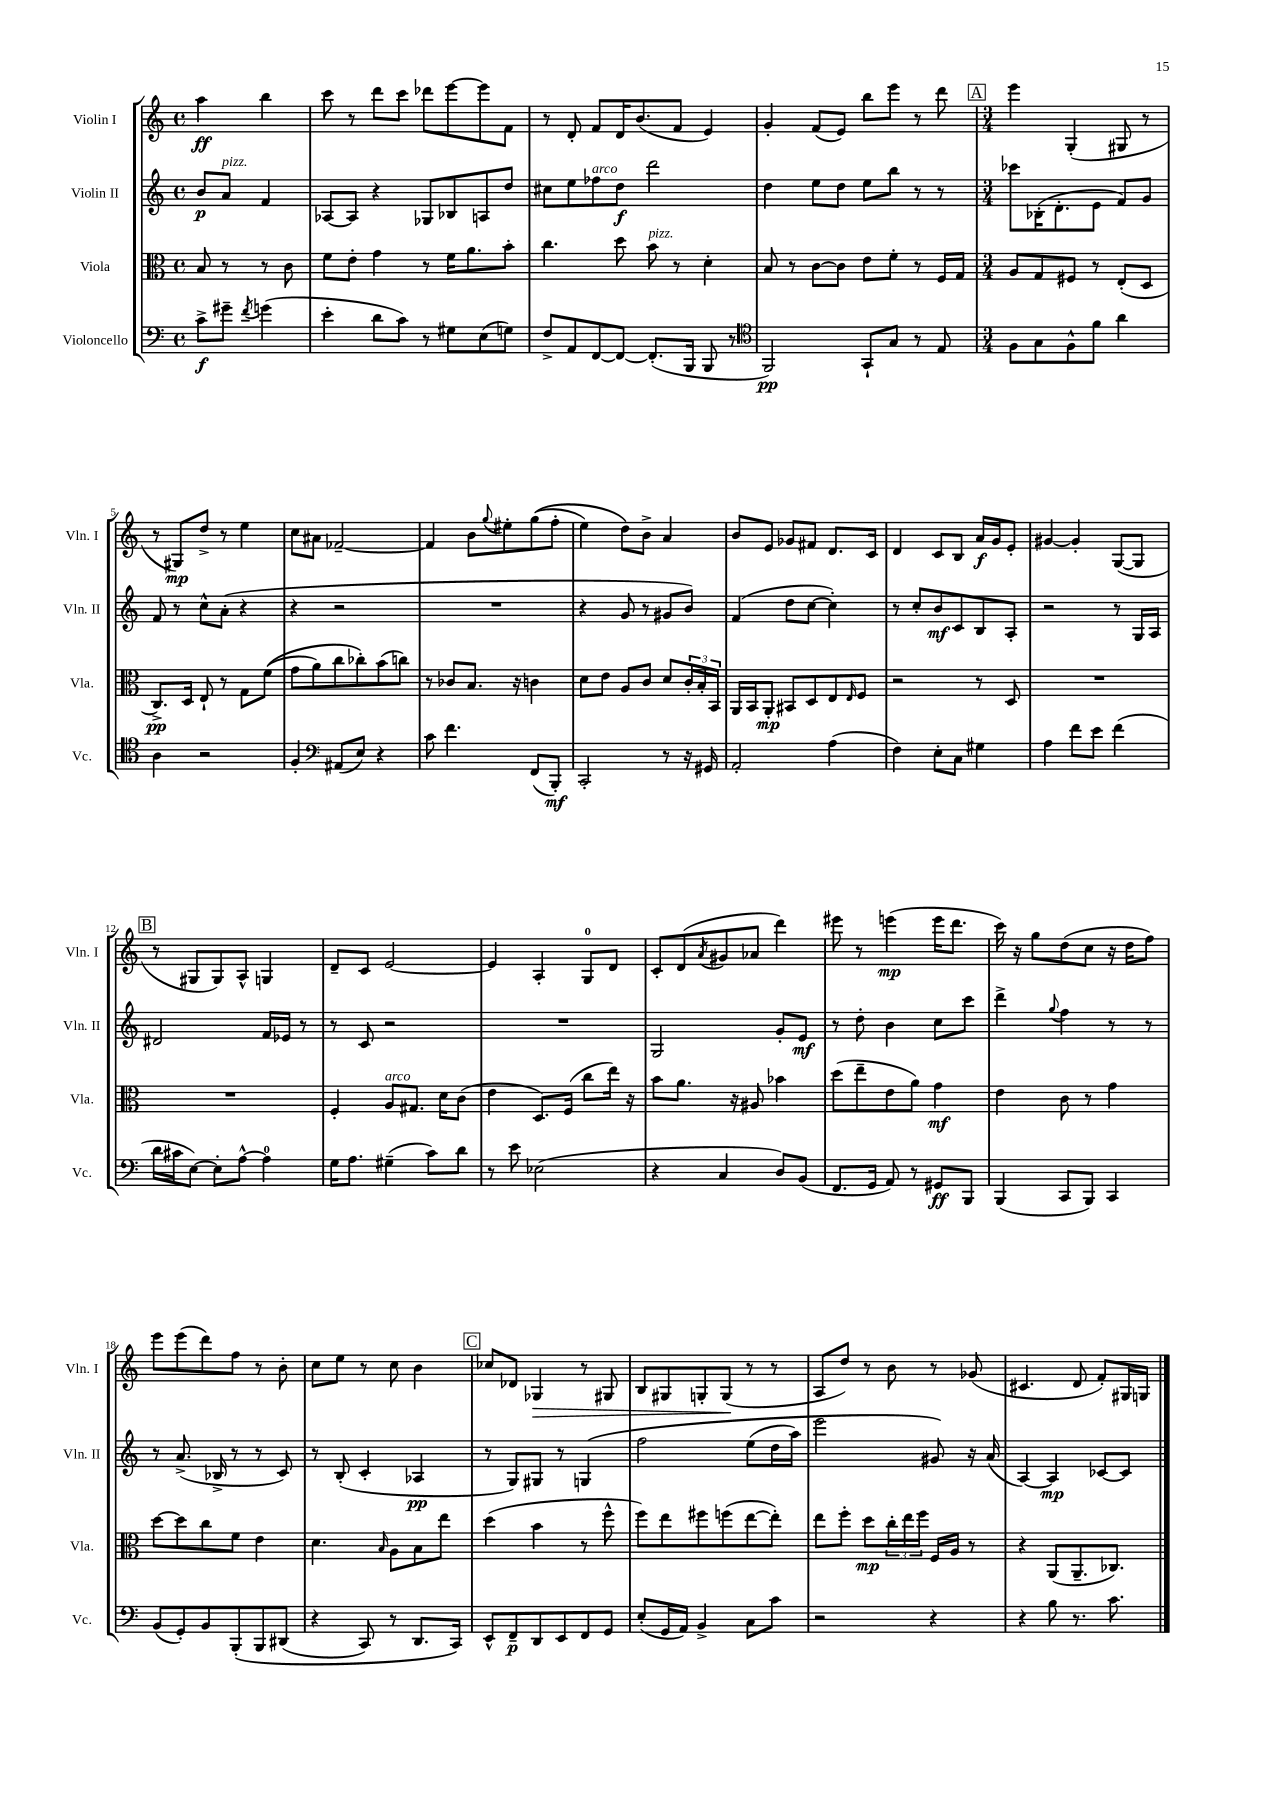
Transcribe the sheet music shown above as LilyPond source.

<<
\new StaffGroup <<
\new Staff = "s0" \with { instrumentName = "Violin I" shortInstrumentName = "Vln. I" } {
    \clef treble \key c \major \defaultTimeSignature \time 4/4 \partial 2
    a''4\ff b''4 |
    c'''8 r8 d'''8 c'''8 des'''8 e'''8~ e'''8 f'8 |
    r8 d'8-. f'8 d'16 b'8.( f'8 e'4) |
    g'4-. f'8( e'8) b''8 e'''8 r8 d'''8 |
    \mark \markup { \box "A" } \numericTimeSignature \time 3/4 e'''4 g4-.( gis8 r8 |
    r8 gis8\mp) d''8-> r8 e''4 |
    c''8 ais'8 fes'2~-- |
    fes'4 b'8 \appoggiatura { g''8 } eis''8-. g''8(\( f''8-. |
    e''4) d''8\) b'8-> a'4 |
    b'8 e'8 ges'8 fis'8 d'8. c'16 |
    d'4 c'8 b8 a'16\f g'16 e'8-. |
    gis'4~ gis'4-. g8~( g8 |
    \mark \markup { \box "B" } r8 gis8 gis8) a8-^ g4 |
    d'8-- c'8 e'2~ |
    e'4 a4-. g8-0 d'8 |
    c'8-. d'8( \acciaccatura { a'8 } gis'8 aes'8 d'''4) |
    eis'''8 r8 e'''4\mp( e'''16 d'''8. |
    c'''16) r16 g''8 d''8( c''8 r16 d''16 f''8) |
    e'''8 e'''8( d'''8) f''8 r8 b'8-. |
    c''8 e''8 r8 c''8 b'4 |
    \mark \markup { \box "C" } ces''8 des'8 ges4\> r8 gis8 |
    b8 gis8 g8-. g8\!( r8 r8 |
    a8 d''8) r8 b'8 r8 ges'8( |
    cis'4. d'8 f'8-.) gis16 g16 \bar "|." |
}
\new Staff = "s1" \with { instrumentName = "Violin II" shortInstrumentName = "Vln. II" } {
    \clef treble \key c \major \defaultTimeSignature \time 4/4 \partial 2
    b'8\p a'8^\markup { \italic "pizz." } f'4 |
    aes8~ aes8 r4 ges8 bes8 a8 d''8 |
    cis''8 e''8 fes''8^\markup { \italic "arco" } d''8\f d'''2 |
    d''4 e''8 d''8 e''8 b''8 r8 r8 |
    \mark \markup { \box "A" } \numericTimeSignature \time 3/4 ces'''8 bes16-.( d'8.-. e'8 f'8) g'8 |
    f'8 r8 c''8-^ a'8-.( r4 |
    r4 r2 |
    R2. |
    r4 g'8 r8 gis'8 b'8) |
    f'4( d''8 c''8~ c''4-.) |
    r8 c''8-. b'8\mf c'8 b8 a8-. |
    r2 r8 g16 a16 |
    \mark \markup { \box "B" } dis'2 f'16 ees'16 r8 |
    r8 c'8 r2 |
    R2. |
    g2 g'8-. e'8\mf |
    r8 d''8-. b'4 c''8 c'''8 |
    d'''4-> \appoggiatura { g''8 } f''4 r8 r8 |
    r8 a'8.->( bes16-> r8 r8 c'8) |
    r8 b8-.( c'4-. aes4\pp |
    \mark \markup { \box "C" } r8 g8) gis8 r8 g4\( |
    f''2 e''8( d''16 a''16) |
    e'''2 gis'8\) r16 a'16( |
    a4~) a4\mp ces'8~ ces'8 \bar "|." |
}
\new Staff = "s2" \with { instrumentName = "Viola" shortInstrumentName = "Vla." } {
    \clef alto \key c \major \defaultTimeSignature \time 4/4 \partial 2
    b8 r8 r8 c'8 |
    f'8 e'8-. g'4 r8 f'16 a'8. b'8-. |
    c''4. d''8 b'8^\markup { \italic "pizz." } r8 d'4-. |
    b8 r8 c'8~ c'8 e'8 f'8-. r8 f16 g16 |
    \mark \markup { \box "A" } \numericTimeSignature \time 3/4 a8 g8 fis8 r8 e8-.( d8 |
    c8.->\pp) d16 e8-! r8 g8 f'8(\( |
    g'8 a'8) c''8 ces''8-.\) b'8( c''8) |
    r8 ces'8 b8. r16 c'4 |
    d'8 e'8 a8 c'8 d'8 \tuplet 3/2 { c'16-. b16-. b,16 } |
    a,16 b,16 a,8-.\mp bis,8 d8 e8 \grace { e16 } f8 |
    r2 r8 d8 |
    R2. |
    \mark \markup { \box "B" } R2. |
    f4-. a8^\markup { \italic "arco" } gis8. d'16 c'8( |
    e'4 d8.) f16( c''8 e''16) r16 |
    b'8 a'8. r16 ais8 bes'4 |
    d''8( e''8-- e'8 a'8) g'4\mf |
    e'4 c'8 r8 g'4 |
    d''8~ d''8 c''8 f'8 e'4 |
    d'4. \grace { b16 } a8 b8 e''8 |
    \mark \markup { \box "C" } d''4( b'4 r8 f''8-^ |
    f''8) e''8 fis''8 f''8( e''8~ e''8-.) |
    e''8 f''8-. d''8\mp \tuplet 3/2 { c''16-. e''16 f''16 } f16 a16 r8 |
    r4 a,8( a,8.-- ces8.) \bar "|." |
}
\new Staff = "s3" \with { instrumentName = "Violoncello" shortInstrumentName = "Vc." } {
    \clef bass \key c \major \defaultTimeSignature \time 4/4 \partial 2
    c'8->\f gis'8-- \acciaccatura { f'8 } g'4( |
    e'4-. d'8 c'8) r8 gis8 e8( g8) |
    f8-> a,8 f,8~ f,8~ f,8.-.( b,,16 b,,8 r8 |
    \clef tenor f,2\pp) g,8-! g8 r8 e8 |
    \mark \markup { \box "A" } \numericTimeSignature \time 3/4 f8 g8 f8-^ f'8 a'4 |
    a4 r2 |
    f4-. \clef bass ais,8( e8) r4 |
    c'8 f'4. f,8( b,,8-.\mf) |
    c,2-. r8 r16 gis,16 |
    a,2-. a4( |
    f4) e8-. c8 gis4 |
    a4 f'8 e'8 f'4( |
    \mark \markup { \box "B" } d'16 cis'16 e8~) e8-. a8~-^ a4-0 |
    g16 a8. gis4--( c'8) d'8 |
    r8 e'8 ees2( |
    r4 c4 d8) b,8( |
    f,8. g,16 a,8) r8 gis,8\ff b,,8 |
    b,,4( c,8 b,,8) c,4 |
    b,8( g,8-.) b,8 b,,8-.\( b,,8 dis,8( |
    r4 c,8) r8 d,8. c,16\) |
    \mark \markup { \box "C" } e,8-^ f,8--\p d,8 e,8 f,8 g,8 |
    e8-.( g,16 a,16) b,4-> c8 c'8 |
    r2 r4 |
    r4 b8 r8. c'8. \bar "|." |
}
>>
>>
